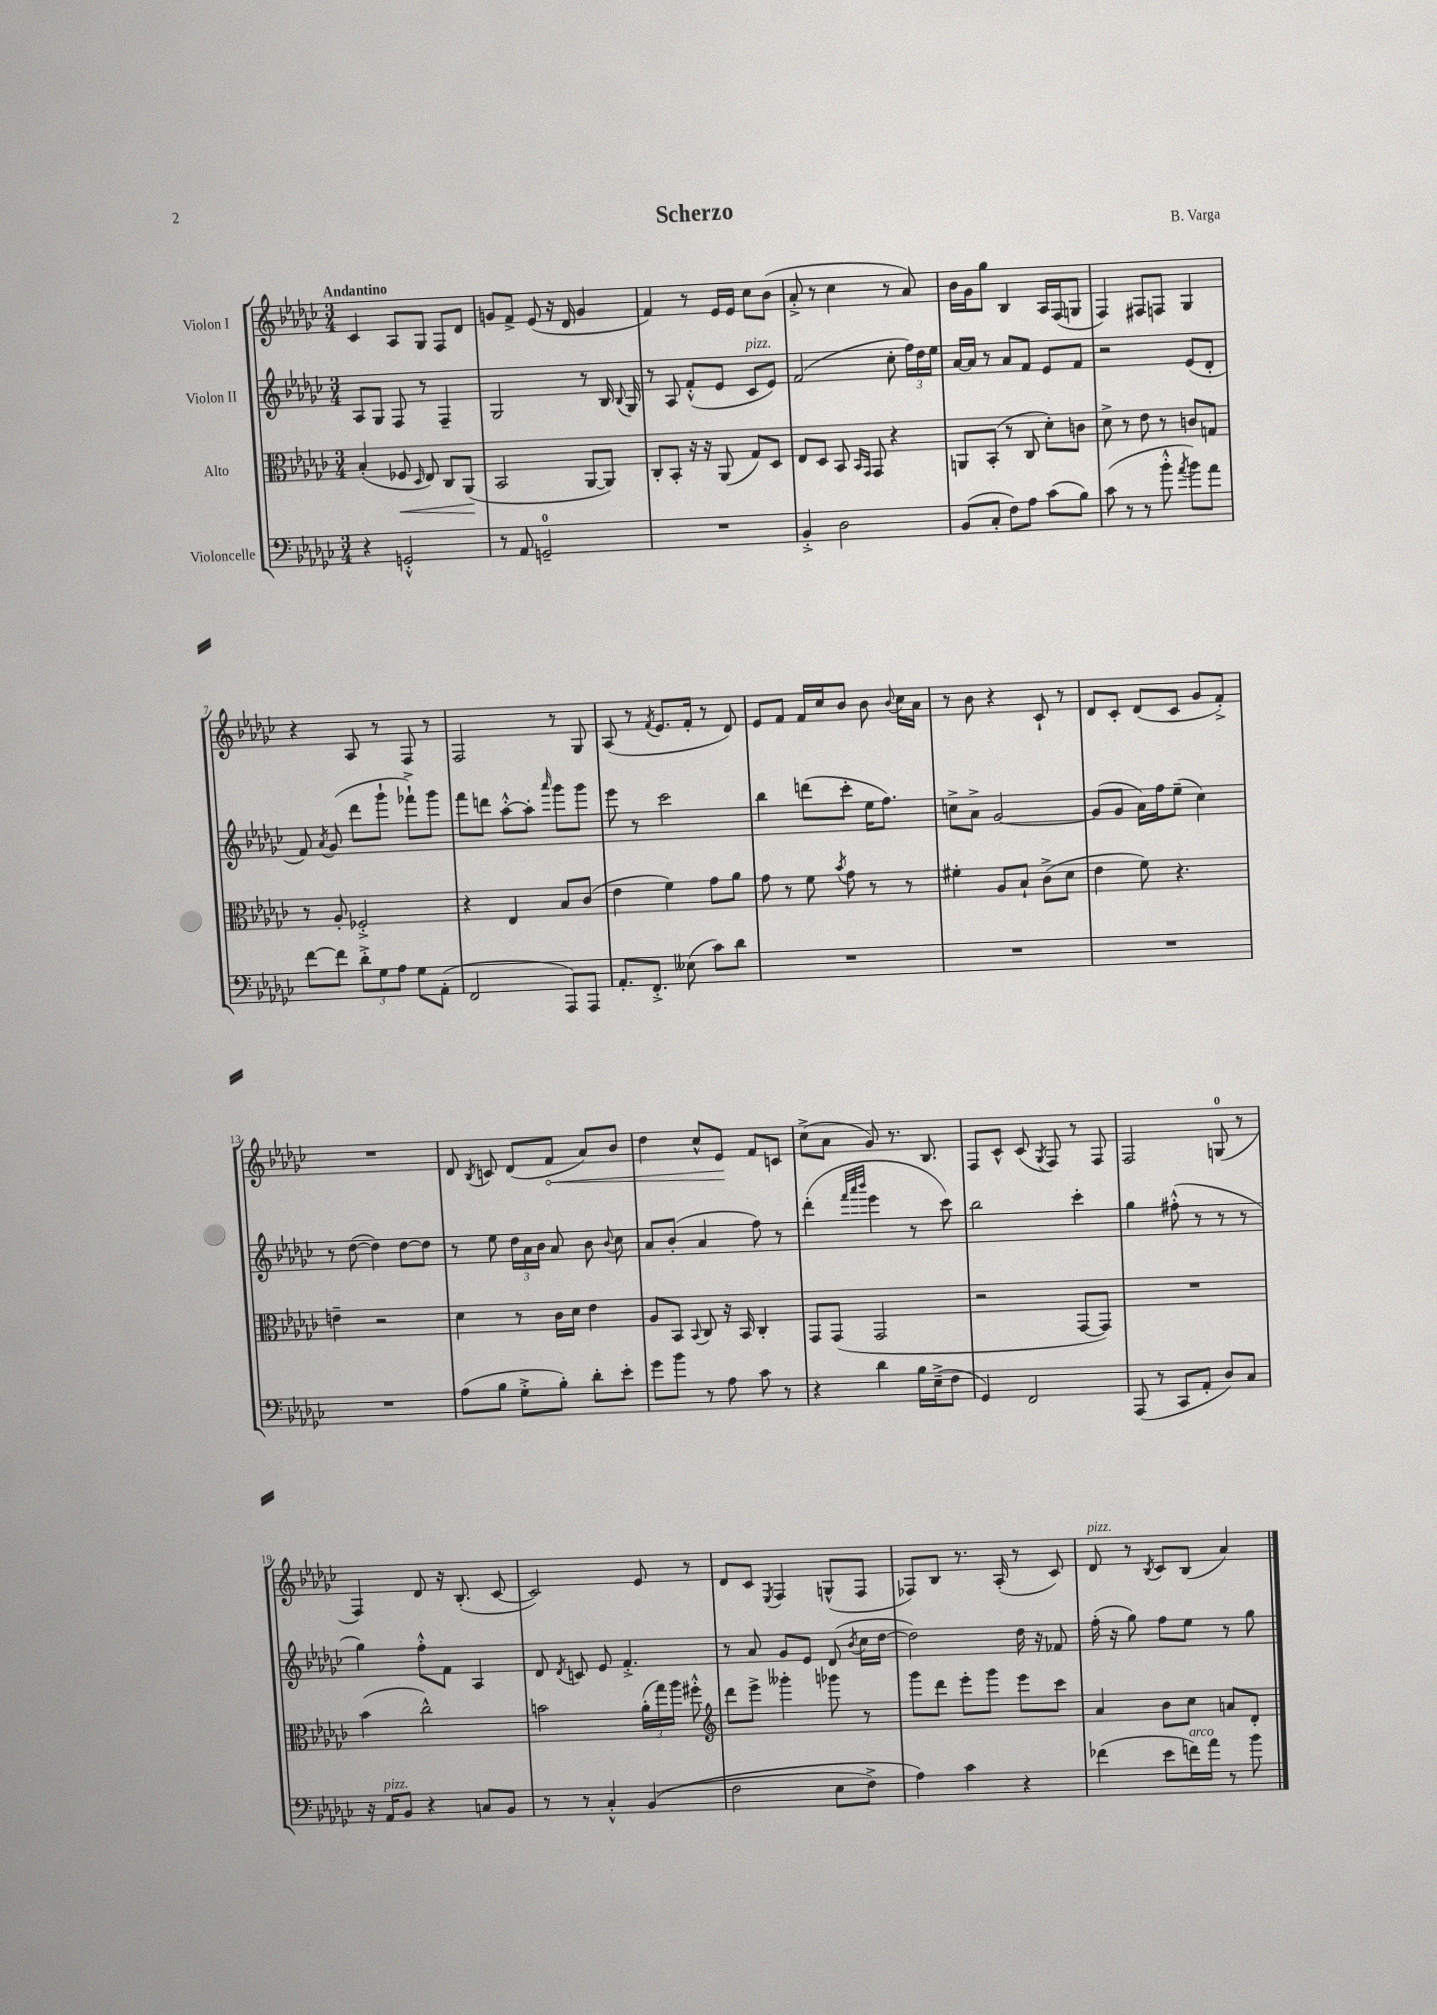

**kern	**kern	**dynam	**kern	**kern	**dynam
*part4	*part3	*part3	*part2	*part1	*part1
*staff4	*staff3	*staff3	*staff2	*staff1	*staff1
*I"Violoncelle	*I"Alto	*	*I"Violon II	*I"Violon I	*
*clefF4	*clefC3	*	*clefG2	*clefG2	*
*k[b-e-a-d-g-c-]	*k[b-e-a-d-g-c-]	*	*k[b-e-a-d-g-c-]	*k[b-e-a-d-g-c-]	*
*M3/4	*M3/4	*	*M3/4	*M3/4	*
=1	=1	=1	=1	=1	=1
!	!	!	!	!LO:TX:a:B:t=Andantino	!
4r	(4B-'/	.	8A-/L	4c-/	.
.	.	.	8G-/J	.	.
!	!	!LO:HP:b	!	!	!
2GGn'^^/	8F-X/	<	8F/	8A-/L	.
.	16qqD-/	.	.	.	.
.	8E-/)	.	8r	8G-/J	.
.	8C-/L	.	4F~/	8F/L	.
.	(8AA-/J	.	.	8d-/J	.
.	.	[	.	.	.
=2	=2	=2	=2	=2	=2
8r	2BB-/	.	2G-/	8gn/L	.
8AA-/	.	.	.	8f^/J	.
2GGn~/	.	.	.	(8e-/	.
.	.	.	.	16r	.
.	.	.	.	16d-/	.
.	[8AA-/L	.	8r	4g/	.
.	8AA-/J])	.	16B-/	.	.
.	.	.	8qqB-/	.	.
.	.	.	16G-/	.	.
=3	=3	=3	=3	=3	=3
2.r	8C-'/L	.	8r	4f/)	.
.	8BB-'/J	.	8A-/	.	.
.	16r	.	(8f'^^/L	8r	.
.	16r	.	.	.	.
.	(8AA-/	.	8e-/J	16e-/LL	.
.	.	.	.	16e-/JJ	.
!	!	!	!LO:TX:a:i:t=pizz.	!	!
.	8G-/L)	.	8c-/L	8cc-\L	.
.	8D-/J	.	8e-/J)	(8b-\J	.
=4	=4	=4	=4	=4	=4
4BB-'^/	8E-/L	.	(2f/	8a-'^/	.
.	8D-/J	.	.	8r	.
2D-\	8BB-/	.	.	4cc-\	.
.	16qqBB-/LL	.	.	.	.
.	16qqGG-/JJ	.	.	.	.
.	8GG-/	.	.	.	.
.	4r	.	8cc-'\	8r	.
.	.	.	24ff\LL)	8a-/)	.
.	.	.	24dd-\	.	.
.	.	.	24ee-\JJ	.	.
=5	=5	=5	=5	=5	=5
(8BB-/L	8AAn/L	.	[16a-/LL	16b-\LL	.
.	.	.	16a-/JJ]	16g-\J	.
8C-'/J	(8BB-'/J	.	8r	8gg-\J	.
8F\L)	8r	.	8a-/L	4B-/	.
8A-\J	8C-/	.	8f/J	.	.
(8c-\L	8d-'\L)	.	8e-/L	16A-/LL	.
.	.	.	.	(16F/J	.
8B-\J)	8cn\J	.	8f/J	8Gn/J	.
=6	=6	=6	=6	=6	=6
(8c-\	8d-^\	.	2r	4F/)	.
8r	8r	.	.	.	.
8r	8e-\	.	.	8F#X/L	.
8b-'^^\	8r	.	.	8Fn/J	.
8qa-/	.	.	.	.	.
8b-\L)	8cn/L	.	(8e-/L	4G-/	.
8a-\J	8Gn/J	.	8d-'/J	.	.
!!LO:LB:g=z
=7	=7	=7	=7	=7	=7
[8f\L	8r	.	8f/)	4r	.
.	.	.	8qa-/	.	.
8f\J]	8A-'/	.	(8g-/	.	.
12d-'^\L	2F-X'^/	.	8ddd-\L	8A-/	.
12G-\	.	.	.	.	.
.	.	.	8ggg-`\J	8r	.
12A-\J	.	.	.	.	.
8G-\L	.	.	8fff-X`^\L)	8F/	.
(8AA-'\J	.	.	8ggg-\J	8r	.
=8	=8	=8	=8	=8	=8
2FF/	4r	.	8fff\L	2F/	.
.	.	.	8dddn\J	.	.
.	4E-/	.	[8aa-'^^\L	.	.
.	.	.	8aa-'\J]	.	.
.	.	.	16qqaaa-/	.	.
8AAA-/L)	8B-/L	.	8ggg-\L	8r	.
8AAA-/J	(8c-/J	.	8ggg-\J	8G-/	.
=9	=9	=9	=9	=9	=9
8.AA-'/L	4e-\	.	8eee-\	(8A-/	.
.	.	.	8r	8r	.
8.FF'^/J	.	.	.	.	.
.	.	.	.	8qf/	.
.	4f\)	.	2ccc-\	8.e-/L	.
(8E--X\	.	.	.	.	.
.	.	.	.	16f'/Jk	.
8c-\L)	8g-\L	.	.	8r	.
8d-\J	8a-\J	.	.	8d-/)	.
=10	=10	=10	=10	=10	=10
2.r	8g-\	.	4bb-\	8e-/L	.
.	8r	.	.	8f/J	.
.	8f\	.	(8dddn\L	16f/LL	.
.	.	.	.	16cc-/J	.
.	8qb-/	.	.	.	.
.	8g-\	.	8ccc-'\J	8b-/J	.
.	8r	.	16ee-\KL	8b-\	.
.	.	.	8.ff\J)	.	.
.	.	.	.	8qqb-/	.
.	8r	.	.	16cc-\LL	.
.	.	.	.	16a-\JJ	.
=11	=11	=11	=11	=11	=11
2.r	4f#X'\	.	8ccn^\L	8r	.
.	.	.	8a-^\J	8b-\	.
.	8A-/L	.	[2g-/	4r	.
.	8B-`/J	.	.	.	.
.	(8c-^\L	.	.	8c-`/	.
.	8d-\J	.	.	8r	.
=12	=12	=12	=12	=12	=12
2.r	4e-\	.	(8g-/L]	8d-/L	.
.	.	.	8g-/J	8c-'/J	.
.	8f\)	.	16a-\LL)	(8d-/L	.
.	.	.	16ff\J	.	.
.	4.r	.	(8ee-~\J	8c-/J	.
.	.	.	4cc-\)	8g-/L	.
.	.	.	.	8f'^/J)	.
!!LO:LB:g=z
=13	=13	=13	=13	=13	=13
2.r	4en~\	.	8r	2.r	.
.	.	.	([8dd-\	.	.
.	2r	.	4dd-\])	.	.
.	.	.	[8dd-\L	.	.
.	.	.	8dd-\J]	.	.
=14	=14	=14	=14	=14	=14
(8A-\L	4d-\	.	8r	8d-/	.
.	.	.	.	8qB-/	.
8B-\J	.	.	8ee-\	8cn/	.
8G-'^\L	8r	.	24dd-\LL	(8d-/L	.
.	.	.	24a-\	.	.
.	.	.	24b-\JJ	.	.
!	!	!	!	!	!LO:HP:b
8B-'\J)	16c-\LL	.	8a-/	8f/J	<
.	16d-\JJ	.	.	.	.
8d-'\L	4e-\	.	8b-\	8a-/L)	.
.	.	.	8qqb-/	.	.
8e-'\J	.	.	8cc-\	8b-/J	.
=15	=15	=15	=15	=15	=15
8g-\L	8A-/L	.	8a-/L	4dd-\	.
8b-\J	8BB-/J	.	(8b-'/J	.	.
.	8qqBB-/	.	.	.	.
8r	8C-/	.	4a-/	8cc-^^/L	.
8A-\	16r	.	.	8e-/J	.
.	16BB-/	.	.	.	.
8c-\	4C-'/	.	8ff\)	8f/L	[
8r	.	.	8r	8cn/J	.
=16	=16	=16	=16	=16	=16
4r	8GG-/L	.	(4ddd-'\	(8cc-^\L	.
.	(8GG-/J	.	.	8a-\J	.
.	.	.	32qqfff/LLL	.	.
.	.	.	32qqaaa-/	.	.
.	.	.	32qqbbb-/JJJ	.	.
4d-\	2GG-/	.	4eee-\	8g-/)	.
.	.	.	.	8.r	.
16B-\LL	.	.	8r	.	.
(16E-~^\J	.	.	.	8.B-/	.
8F\J	.	.	8ccc-\)	.	.
=17	=17	=17	=17	=17	=17
4GG-/)	2r	.	2bb-\	8F/L	.
.	.	.	.	8c-^^/J	.
2FF/	.	.	.	(8c-/	.
.	.	.	.	8qG-/	.
.	.	.	.	8F/)	.
.	[8GG-/L	.	4ccc-'\	8r	.
.	8GG-/J])	.	.	8F/	.
=18	=18	=18	=18	=18	=18
(8AAA-/	2.r	.	4gg-\	2F/	.
8r	.	.	.	.	.
8CC-/L	.	.	(8ff#X'^^\	.	.
8AA-'/J	.	.	8r	.	.
8D-/L)	.	.	8r	(8Gn/	.
8C-/J	.	.	8r	8r	.
!!LO:LB:g=z
=19	=19	=19	=19	=19	=19
16r	(4b-\	.	4gg-\)	4F/)	.
!LO:TX:a:i:t=pizz.	!	!	!	!	!
16AA-/KL	.	.	.	.	.
8BB-/J	.	.	.	.	.
4r	2cc-^^\)	.	8ff'^^\L	8d-/	.
.	.	.	8f\J	16r	.
.	.	.	.	(8.B-'/	.
8Cn/L	.	.	4A-/	.	.
8BB-/J	.	.	.	[8c-/	.
=20	=20	=20	=20	=20	=20
8r	2bn\	.	8d-/	2c-/])	.
.	.	.	8qd-/	.	.
8r	.	.	8cn/	.	.
4C-'^^/	.	.	8e-/	.	.
.	.	.	4.f'^/	.	.
((4BB-/	(24a-'\LL	.	.	8e-/	.
.	24gg-\)	.	.	.	.
.	24aa-\JJ	.	.	.	.
.	8ff#X'^^\	.	.	8r	.
=21	=21	=21	=21	=21	=21
*	*clefG2	*	*	*	*
2F\	8ddd-\L	.	8r	8d-/L	.
.	8eee-^\J	.	8a-/	8c-/J	.
.	.	.	.	8qE-/	.
.	4ggg--X'\	.	8g-/L	4F/	.
.	.	.	8e-/J	.	.
8E-\L	8ggg-X\	.	(8d-/	(8Gn^^/L	.
.	.	.	8qb-/	.	.
8F^\J)	8r	.	16cc-\LL	8F/J	.
.	.	.	[16dd-\JJ	.	.
=22	=22	=22	=22	=22	=22
4A-\)	8ggg-\L	.	2dd-\])	8F-X/L)	.
.	8ddd-\J	.	.	8B-/J	.
4c-\	8eee-'\L	.	.	8.r	.
.	8ggg-\J	.	.	.	.
.	.	.	.	(16A-'/	.
4r	8eee-\L	.	16dd-\	8r	.
.	.	.	16r	.	.
.	8ccc-\J	.	8f-X/	8c-/)	.
=23	=23	=23	=23	=23	=23
!	!	!	!	!LO:TX:a:i:t=pizz.	!
(4f-X\	4a-/	.	(16ff'\	8d-/	.
.	.	.	16r	.	.
.	.	.	8gg-\)	8r	.
.	.	.	.	8qB-/	.
8e-\L	8b-\L	.	8ff\L	8c-/L	.
!LO:TX:a:i:t=arco	!	!	!	!	!
16fn\L)	8cc-\J	.	8ee-\J	(8B-/J	.
16a-\JJ	.	.	.	.	.
8r	8an/L	.	8r	4a-/)	.
8b-\	8d-'/J	.	8gg-\	.	.
==	==	==	==	==	==
*-	*-	*-	*-	*-	*-
